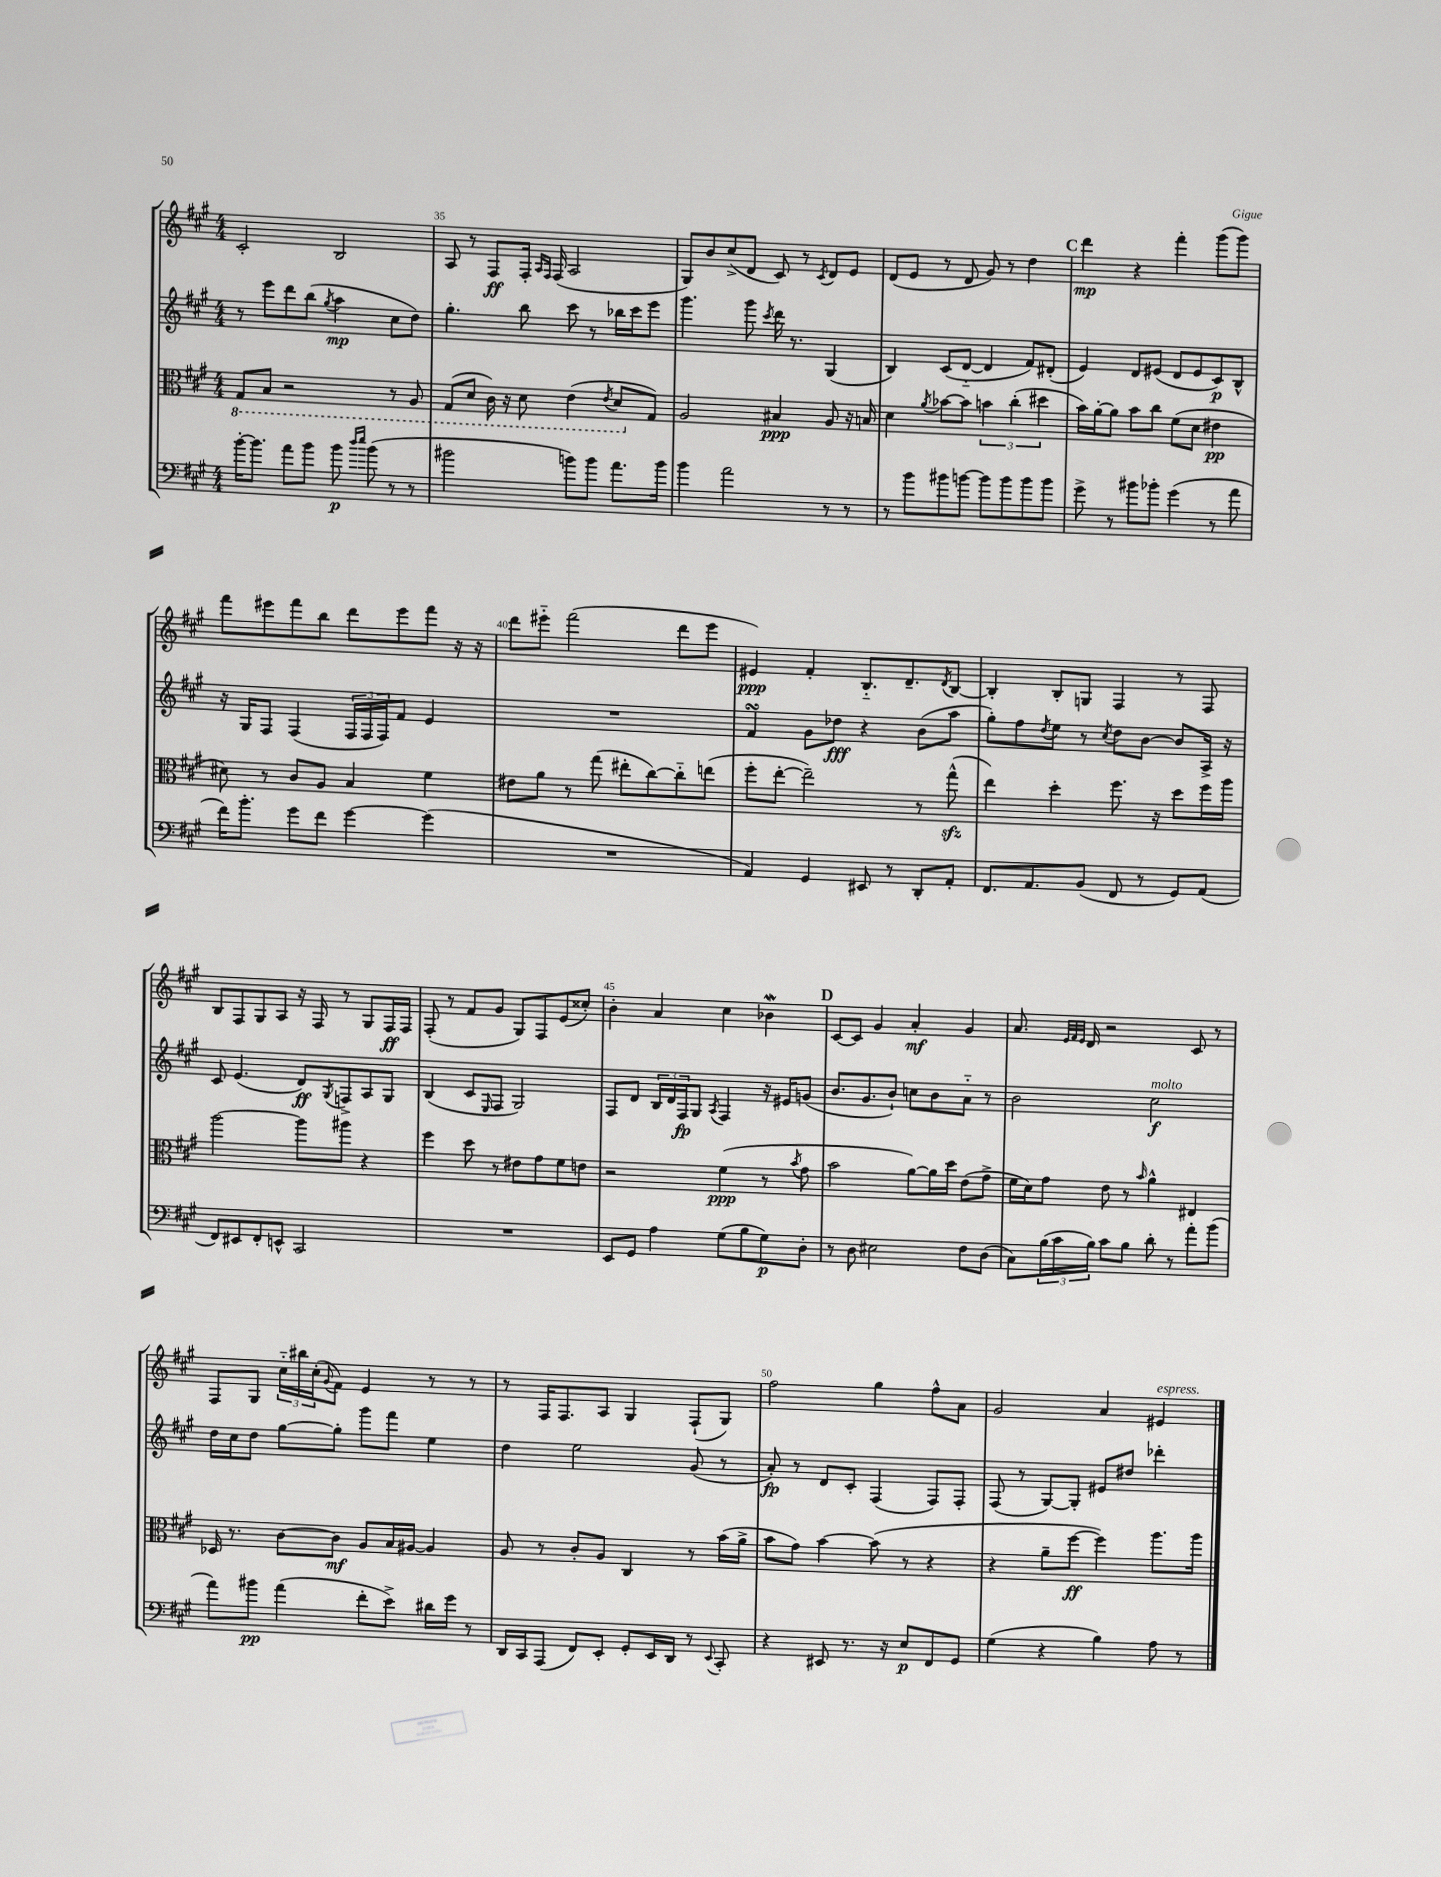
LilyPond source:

<<
\new StaffGroup <<
\new Staff = "s0" {
    \clef treble \key a \major \numericTimeSignature \time 4/4
    cis'2-. b2 |
    a8 r8 fis8\ff fis16-. \grace { a16 fis16 } fis16( a2 |
    gis8) b'8 cis''8->( d'8 cis'8) r8 \acciaccatura { cis'8 } d'8 e'8 |
    d'8( e'8 r8 d'8 gis'8) r8 d''4 |
    \mark \markup { \bold "C" } d'''4\mp r4 fis'''4-. gis'''8( gis'''8) |
    fis'''8 eis'''8 fis'''8 b''8 d'''8 eis'''8 fis'''8 r16 r16 |
    d'''8 eis'''8-_ fis'''2( d'''8 eis'''8 |
    eis'4\ppp) fis'4-. b8.-_ d'8.-- \acciaccatura { d'8 } b8~ |
    b4-. b8-. g8 fis4 r8 fis8 |
    b8 fis8 gis8 a8 r16 fis16 r8 gis8 fis16\ff fis16 |
    fis8-.( r8 fis'8 gis'8 gis8) fis8 e'8( cisis''8-.) |
    b'4-. a'4 cis''4 bes'4\mordent |
    \mark \markup { \bold "D" } cis'8~ cis'8 gis'4 a'4-.\mf gis'4 |
    a'8. \grace { e'32 fis'32 e'32 } d'16 r2 cis'8 r8 |
    fis8 gis8 \tuplet 3/2 { cis''16-_ bis''16 cis''16-.( } \appoggiatura { gis'8 } fis'8) e'4 r8 r8 |
    r8 fis16 fis8. a8 gis4 fis8-!( gis8) |
    fis''2 gis''4 fis''8-^ a'8 |
    gis'2 a'4 eis'4^\markup { \italic "espress." } \bar "|." |
}
\new Staff = "s1" {
    \clef treble \key a \major \numericTimeSignature \time 4/4
    r8 e'''8 d'''8 b''8( \acciaccatura { gis''8 } a''4\mp cis''8 d''8) |
    gis''4.-. b''8 cis'''8 r8 bes''16 cis'''16 e'''8 |
    gis'''4. gis'''8 \acciaccatura { cis'''8 } d'''16 r8. gis4( |
    b4) cis'8( d'8~-_ d'4 fis'8) dis'8-.( |
    \mark \markup { \bold "C" } e'4) d'8 eis'8( d'8 eis'8 cis'8\p) b8-^ |
    r16 gis16 fis8 fis4( \tuplet 3/2 { fis16 fis16 fis16) } fis'8 e'4 |
    R1 |
    fis'4\turn gis'8 des''8\fff r4 b'8( a''8 |
    gis''8-.) fis''8 \acciaccatura { d''8 } e''8 r8 \acciaccatura { cis''8 } d''8 b'8~ b'8 a16-> r16 |
    cis'8 e'4.( d'8\ff) \acciaccatura { gis8 } f8-> a8 gis8 |
    b4( cis'8 \grace { e16 } fis8 gis2) |
    fis8 d'8 \tuplet 3/2 { b16 d'16 fis16\fp } gis8 \acciaccatura { a8 } fis4 r16 eis'16 g'8( |
    \mark \markup { \bold "D" } b'8. gis'8. b'8-!) c''8 b'8 a'8-_ r8 |
    b'2 cis''2\f^\markup { \italic "molto" } |
    d''16 cis''16 d''8 gis''8~ gis''8-. gis'''8 fis'''8 e''4 |
    d''4 e''2 gis'8( r8 |
    a'8-.\fp) r8 d'8 cis'8-. fis4( fis8) fis8-. |
    fis8( r8 gis8~) gis8-. eis'8 dis''8 des'''4-. \bar "|." |
}
\new Staff = "s2" {
    \clef alto \key a \major \numericTimeSignature \time 4/4
    \ottava #-1 gis,8 b,8 r2 r8 a,8 |
    gis,8( d8 cis16) r16 d8 e4( \acciaccatura { e8 } d8 \ottava #0 gis8) |
    a2 bis4\ppp a8 r16 b16 |
    d'4 \acciaccatura { a'8 } bes'8~ bes'8 \tuplet 3/2 { b'4 cis''4-.( dis''4 } |
    \mark \markup { \bold "C" } b'16) a'16~-. a'8 b'8 cis''8 fis'8( d'8 eis'4\pp |
    dis'8) r8 cis'8 a8 b4 fis'4 |
    eis'8 a'8 r8 gis''8( eis''8-. cis''8~) cis''8-_ e''8( |
    fis''8-. e''8~-. e''2--) r8 gis''8-^\sfz( |
    e''4) d''4-. fis''8. r16 d''8 fis''16 a''16 |
    a''2~ a''8 ais''8 r4 |
    fis''4 d''8 r8 eis'8 gis'8 fis'8 e'8 |
    r2 fis'4\ppp( r8 \acciaccatura { b'8 } gis'8 |
    \mark \markup { \bold "D" } b'2 a'8~) a'16 d''16 e'8( gis'8-> |
    fis'16 d'16) gis'8 e'8 r8 \grace { b'16 } a'4-^ eis4 |
    des16 r8. cis'8~ cis'8\mf a8 b16 ais16~ ais4 |
    a8 r8 cis'8-. a8 cis4 r8 b'16( a'16-> |
    b'8 gis'8) b'4~ b'8( r8 r4 |
    r4 a'8-- fis''8~\ff fis''4) a''8. a''16 \bar "|." |
}
\new Staff = "s3" {
    \clef bass \key a \major \numericTimeSignature \time 4/4
    b'16~-. b'8. a'8 b'8 b'8\p \grace { d''16 e''16 } b'8( r8 r8 |
    bis'2 b'8) b'8 a'8. b'16 |
    b'4 a'2 r8 r8 |
    r8 b'8 bis'8 b'8~ b'8 b'8 b'8 b'8 |
    \mark \markup { \bold "C" } gis'8-> r8 bis'8 bes'8-. gis'4( r8 a'8 |
    fis'16) b'8.-. gis'8 fis'8 gis'4~ gis'4( |
    R1 |
    a,4) gis,4 eis,8 r8 d,8-. a,8-. |
    fis,8. a,8. b,8( fis,8 r8 gis,8) a,8( |
    fis,8) eis,8 fis,8-. e,8-^ cis,2 |
    R1 |
    e,8 gis,8 a4 gis8( b8 gis8\p) d8-. |
    \mark \markup { \bold "D" } r8 d8 eis2 fis8 d8( |
    cis8) \tuplet 3/2 { b16( cis'16 b16) } cis'8 b8 d'8-. r8 a'8-. b'8( |
    a'8) bis'8\pp a'4( fis'8-. e'8->) dis'16 gis'16 r8 |
    d,16 cis,16 a,,8( fis,8) e,8-. gis,8-. e,16 d,16 r8 \appoggiatura { e,8 } cis,8-. |
    r4 eis,8 r8. r16 e8\p fis,8 gis,8 |
    gis4( r4 b4) a8 r8 \bar "|." |
}
>>
>>
\layout { \context { \Score currentBarNumber = #34 \override BarNumber.break-visibility = ##(#f #t #t) barNumberVisibility = #(every-nth-bar-number-visible 5) } }
